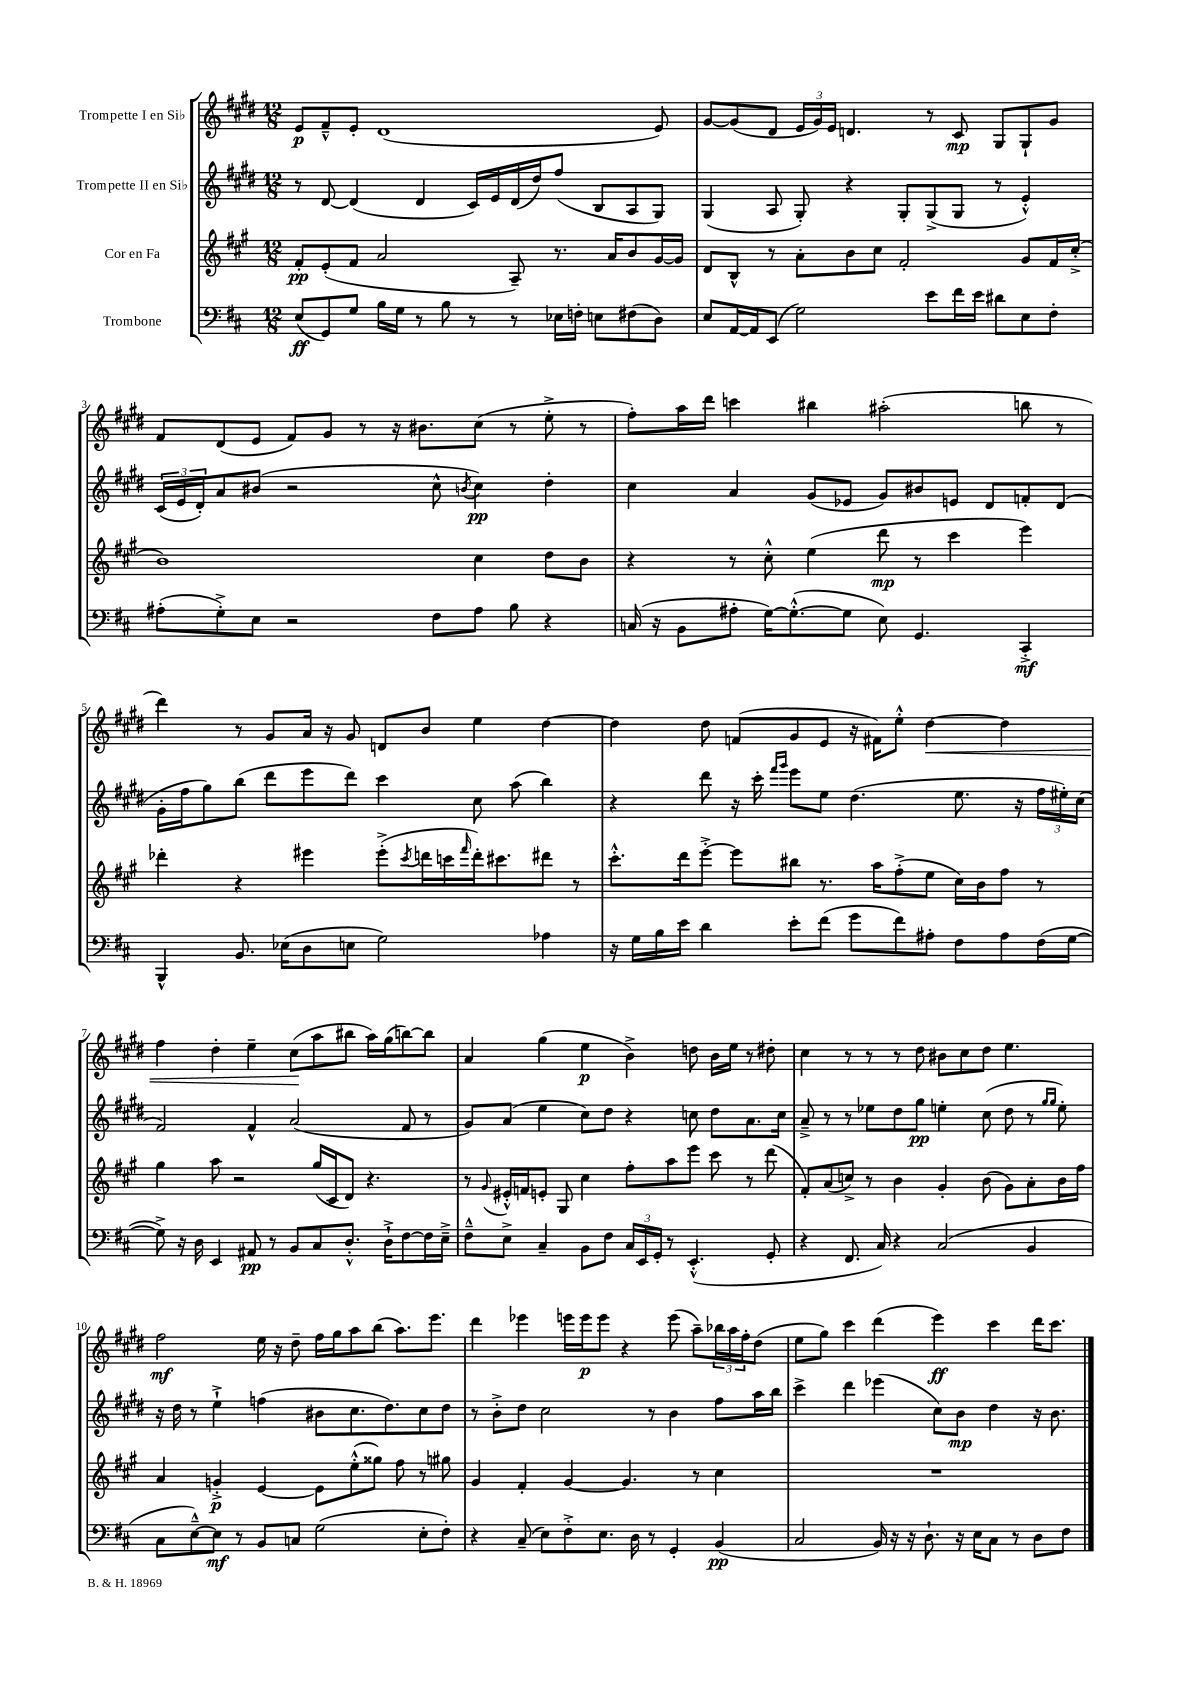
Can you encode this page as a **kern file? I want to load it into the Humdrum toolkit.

**kern	**dynam	**kern	**dynam	**kern	**dynam	**kern	**dynam
*part4	*part4	*part3	*part3	*part2	*part2	*part1	*part1
*staff4	*staff4	*staff3	*staff3	*staff2	*staff2	*staff1	*staff1
*I"Trombone	*	*I"Cor en Fa	*	*I"Trompette II en Si♭	*	*I"Trompette I en Si♭	*
*clefF4	*	*clefG2	*	*clefG2	*	*clefG2	*
*k[f#c#]	*	*k[f#c#g#]	*	*k[f#c#g#d#]	*	*k[f#c#g#d#]	*
*M12/8	*	*M12/8	*	*M12/8	*	*M12/8	*
=1	=1	=1	=1	=1	=1	=1	=1
(8E/L	ff	8f#'/L	pp	8r	.	8e/L	p
8GG/)	.	(8e'/	.	[8d#/	.	8f#~^^/	.
8G/J	.	8f#/J	.	(4d#/]	.	8e'/J	.
16B\LL	.	2a/	.	.	.	(1d#	.
16G\JJ	.	.	.	.	.	.	.
8r	.	.	.	4d#/	.	.	.
8B\	.	.	.	.	.	.	.
8r	.	.	.	16c#/LL)	.	.	.
.	.	.	.	16e/	.	.	.
8r	.	8A~/)	.	(16d#/	.	.	.
.	.	.	.	16dd#/J)	.	.	.
16E-X\LL	.	8.r	.	(8ff#/J	.	.	.
16Fn'\JJ	.	.	.	.	.	.	.
8En\L	.	.	.	8B/L	.	.	.
.	.	16a/KL	.	.	.	.	.
(8F#X\	.	8b/	.	8A/	.	.	.
8D\J)	.	[16g#/L	.	8G#/J)	.	8e/)	.
.	.	16g#/JJ]	.	.	.	.	.
=2	=2	=2	=2	=2	=2	=2	=2
8E/L	.	8d/L	.	(4G#/	.	[8g#/L	.
[16AA/L	.	8B^^/J	.	.	.	(8g#/]	.
16AA/J]	.	.	.	.	.	.	.
(8EE/J	.	8r	.	8A/	.	8d#/J	.
2G\)	.	8a'\L	.	8G#'/)	.	24e/LL	.
.	.	.	.	.	.	24g#/)	.
.	.	.	.	.	.	24e/JJ	.
.	.	8b\	.	4r	.	4.dn/	.
.	.	8cc#\J	.	.	.	.	.
.	.	2f#'/	.	8G#'/L	.	.	.
8e\L	.	.	.	(8G#^/	.	8r	.
16f#\L	.	.	.	8G#/J	.	8c#/	mp
16e\JJ	.	.	.	.	.	.	.
8d#X\L	.	.	.	8r	.	8G#/L	.
8E\	.	8g#/L	.	4e'^^/)	.	8G#`/	.
8F#'\J	.	16f#/L	.	.	.	8g#/J	.
.	.	(16cc#'^/JJ	.	.	.	.	.
!!LO:LB:g=z
=3	=3	=3	=3	=3	=3	=3	=3
(8A#X'\L	.	1b)	.	(24c#/LL	.	8f#/L	.
.	.	.	.	24e/	.	.	.
.	.	.	.	24d#'/J)	.	.	.
8G'^\)	.	.	.	8a/	.	(8d#/	.
8E\J	.	.	.	(8b#X/J	.	8e/J	.
2r	.	.	.	2r	.	8f#/L)	.
.	.	.	.	.	.	8g#/J	.
.	.	.	.	.	.	8r	.
.	.	.	.	.	.	16r	.
.	.	.	.	.	.	8.b#X\L	.
8F#\L	.	.	.	8cc#^^\	.	.	.
.	.	.	.	8qbn/	.	.	.
8A#\J	.	4cc#\	.	4cc#\)	pp	(8cc#\J	.
8B\	.	.	.	.	.	8r	.
4r	.	8dd\L	.	4dd#'\	.	8ee'^\	.
.	.	8b\J	.	.	.	8r	.
=4	=4	=4	=4	=4	=4	=4	=4
(16Cn/	.	4r	.	4cc#\	.	8ff#'\L)	.
16r	.	.	.	.	.	.	.
8BB\L	.	.	.	.	.	16aa\L	.
.	.	.	.	.	.	16ddd#\JJ	.
8A#X'\J	.	8r	.	4a/	.	4cccn\	.
[16G\KL)	.	8cc#'^^\	.	.	.	.	.
(8.G'^^\_	.	.	.	.	.	.	.
.	.	(4ee\	.	(8g#/L	.	4bb#X\	.
8G\J]	.	.	.	8e-X/J	.	.	.
8E\)	.	8ddd\	mp	8g#/L)	.	(2aa#X'\	.
4.GG/	.	8r	.	8b#X/	.	.	.
.	.	4ccc#\	.	8en/J	.	.	.
.	.	.	.	8d#/L	.	.	.
4CC#'^/	mf	4eee\)	.	8fn'/	.	8bbn\	.
.	.	.	.	(8d#/J	.	8r	.
!!LO:LB:g=z
=5	=5	=5	=5	=5	=5	=5	=5
4BBB^^/	.	4ddd-X'\	.	16g#'\LL	.	4ddd#\)	.
.	.	.	.	16ff#\J	.	.	.
.	.	.	.	8gg#\)	.	.	.
8.BB/	.	4r	.	(8bb\J	.	8r	.
.	.	.	.	8ddd#\L	.	8g#/L	.
(16E-X\KL	.	.	.	.	.	.	.
8D\	.	4eee#X\	.	8eee\	.	16a/Jk	.
.	.	.	.	.	.	16r	.
8En\J	.	.	.	8ddd#\J)	.	8g#/	.
2G\)	.	(8eee#'^\L	.	4ccc#\	.	8dn/L	.
.	.	8qccc#/	.	.	.	.	.
.	.	16dddn\L	.	.	.	8b/J	.
.	.	16cccn\	.	.	.	.	.
.	.	16qqfff#/	.	.	.	.	.
.	.	16ddd'\J)	.	8cc#\	.	4ee\	.
.	.	8.ccc#X\	.	.	.	.	.
.	.	.	.	(8aa\	.	.	.
4A-X\	.	8ddd#X\J	.	4bb\)	.	[4dd#\	.
.	.	8r	.	.	.	.	.
=6	=6	=6	=6	=6	=6	=6	=6
16r	.	8.ccc#'^^\L	.	4r	.	4dd#\]	.
16G\LL	.	.	.	.	.	.	.
16B\	.	.	.	.	.	.	.
16e\JJ	.	16ddd\k	.	.	.	.	.
4d\	.	[8eee'^\J	.	8ddd#\	.	8dd#\	.
.	.	8eee\L]	.	16r	.	(8fn/L	.
.	.	.	.	16ccc#'\	.	.	.
.	.	.	.	16qqfff#/LL	.	.	.
.	.	.	.	16qqggg#/JJ	.	.	.
8e'\L	.	8bb#X\J	.	8eee\L	.	8g#/	.
(8f#\J	.	8.r	.	8ee\J	.	8e/J	.
8g\L	.	.	.	(4.dd#\	.	16r	.
.	.	16aa\KL	.	.	.	16f#X\KL)	.
8f#\)	.	(8ff#'^\	.	.	.	8ee'^^\J	.
!	!	!	!	!	!	!	!LO:HP:b
8A#X'\J	.	8ee\J	.	.	.	[4dd#\	<
8F#\L	.	16cc#\LL)	.	8.ee\	.	.	.
.	.	16b\J	.	.	.	.	.
8A#\	.	8ff#\J	.	.	.	4dd#\]	.
.	.	.	.	16r	.	.	.
(16F#\L	.	8r	.	24ff#\LL	.	.	.
.	.	.	.	24ee#X'\)	.	.	.
[16G\JJ	.	.	.	.	.	.	.
.	.	.	.	(24cc#\JJ	.	.	.
!!LO:LB:g=z
=7	=7	=7	=7	=7	=7	=7	=7
8G^\])	.	4gg#\	.	2f#/)	.	4ff#\	.
16r	.	.	.	.	.	.	.
16D\	.	.	.	.	.	.	.
4EE/	.	8aa\	.	.	.	4dd#'\	.
.	.	2r	.	.	.	.	.
8AA#X/	pp	.	.	4f#^^/	.	4ee~\	.
8r	.	.	.	.	.	.	.
8BB/L	.	.	.	(2a/	.	(8cc#\L	.
8C#/	.	(16gg#/LL	.	.	.	8aa\	[
.	.	16c#/J	.	.	.	.	.
8.D'^^/J	.	8d/J)	.	.	.	8bb#X\J	.
.	.	4.r	.	.	.	16aa\LL)	.
16D`^\KL	.	.	.	.	.	(16gg#\J	.
[8F#\	.	.	.	8f#/	.	[8bbn\)	.
16F#\L]	.	.	.	8r	.	8bb\J]	.
16E~^\JJ	.	.	.	.	.	.	.
=8	=8	=8	=8	=8	=8	=8	=8
8F#~^^\L	.	8r	.	8g#/L)	.	4a/	.
.	.	8qqg#/	.	.	.	.	.
8E^\J	.	16e#X'^^/LL	.	(8a/J	.	.	.
.	.	16fn/J	.	.	.	.	.
4C#~/	.	8en'/J	.	4ee\	.	(4gg#\	.
.	.	8G#/	.	.	.	.	.
8BB\L	.	4cc#\	.	8cc#\L)	.	4ee\	p
8F#\J	.	.	.	8dd#\J	.	.	.
24C#/LL	.	8ff#'\L	.	4r	.	4b^\)	.
24EE/	.	.	.	.	.	.	.
24GG'/JJ	.	.	.	.	.	.	.
8r	.	8aa\	.	.	.	.	.
(4.EE'^^/	.	8eee\J	.	8ccn\	.	8ddn\	.
.	.	8ccc#\	.	8dd#\L	.	16b\LL	.
.	.	.	.	.	.	16ee\JJ	.
.	.	8r	.	8.a\	.	8r	.
8GG'/	.	(8ddd\	.	.	.	8dd#X'\	.
.	.	.	.	16cc\Jk	.	.	.
=9	=9	=9	=9	=9	=9	=9	=9
4r	.	8f#'/L)	.	8a~^/	.	4cc#\	.
.	.	(8a/	.	8r	.	.	.
8.FF#/	.	8ccn^/J)	.	8r	.	8r	.
.	.	8r	.	8ee-X\L	.	8r	.
16C#/)	.	.	.	.	.	.	.
4r	.	4b\	.	8dd#\	.	8r	.
.	.	.	.	8gg#\J	pp	8dd#\	.
(2C#/	.	4g#'/	.	4een'\	.	8b#X\L	.
.	.	.	.	.	.	8cc#\	.
.	.	(8b\	.	(8cc#\	.	8dd#\J	.
.	.	8g#\L)	.	8dd#\	.	4.ee\	.
4BB/	.	8a'\	.	8r	.	.	.
.	.	.	.	16qqgg#/LL	.	.	.
.	.	.	.	16qqgg#/JJ	.	.	.
.	.	16b\L	.	8ee'\)	.	.	.
.	.	16ff#\JJ	.	.	.	.	.
!!LO:LB:g=z
=10	=10	=10	=10	=10	=10	=10	=10
8C#\L	.	4a/	.	16r	.	2ff#\	mf
.	.	.	.	16dd#\	.	.	.
[8E~^^\)	.	.	.	8r	.	.	.
8E\J]	mf	4gn'^/	p	4ee`^\	.	.	.
8r	.	.	.	.	.	.	.
8BB/L	.	[4e/	.	(4ffn\	.	16ee\	.
.	.	.	.	.	.	16r	.
8Cn/J	.	.	.	.	.	8dd#~\	.
(2G\	.	8e\L]	.	8b#X\L	.	16ff#\LL	.
.	.	.	.	.	.	16gg#\J	.
.	.	(8ee'^^\	.	8.cc#\	.	8aa\	.
.	.	8gg##X\J)	.	.	.	(8bb\J	.
.	.	.	.	8.dd#\)	.	.	.
.	.	8ff#\	.	.	.	8.aa\L)	.
8E'\L	.	8r	.	8cc#\	.	.	.
.	.	.	.	.	.	8.eee\J	.
8F#'\J)	.	8gg#X\	.	8dd#\J	.	.	.
=11	=11	=11	=11	=11	=11	=11	=11
4r	.	4g#/	.	8r	.	4ddd#\	.
.	.	.	.	8b'^\L	.	.	.
(8C#~/	.	4f#'/	.	8dd#\J	.	4eee-X\	.
8E\L)	.	.	.	2cc#\	.	.	.
8F#'^\	.	[4g#/	.	.	.	16eeen\LL	.
.	.	.	.	.	.	16eee\J	p
8.E\J	.	.	.	.	.	8eee\J	.
.	.	4.g#/]	.	.	.	4r	.
16D\	.	.	.	.	.	.	.
8r	.	.	.	8r	.	.	.
4GG'/	.	.	.	4b\	.	(8eee\	.
.	.	8r	.	.	.	8aa~\L)	.
(4BB/	pp	4cc#\	.	8ff#\L	.	24bb-X\L	.
.	.	.	.	.	.	24aa\	.
.	.	.	.	.	.	24ff#'\J	.
.	.	.	.	16aa\L	.	(8dd#\J	.
.	.	.	.	16bb\JJ	.	.	.
=12	=12	=12	=12	=12	=12	=12	=12
2C#/	.	1.r	.	4ccc#^\	.	8ee\L	.
.	.	.	.	.	.	8gg#\J)	.
.	.	.	.	4ddd#\	.	4ccc#\	.
16BB/)	.	.	.	(4eee-X\	.	(4ddd#\	.
16r	.	.	.	.	.	.	.
16r	.	.	.	.	.	.	.
8.D`\	.	.	.	.	.	.	.
.	.	.	.	8cc#\L)	.	4eee\)	ff
16r	.	.	.	8b\J	mp	.	.
16E\KL	.	.	.	.	.	.	.
8C#\J	.	.	.	4dd#\	.	4ccc#\	.
8r	.	.	.	.	.	.	.
8D\L	.	.	.	16r	.	16ddd#\KL	.
.	.	.	.	8.b\	.	8.ccc#\J	.
8F#\J	.	.	.	.	.	.	.
==	==	==	==	==	==	==	==
*-	*-	*-	*-	*-	*-	*-	*-
